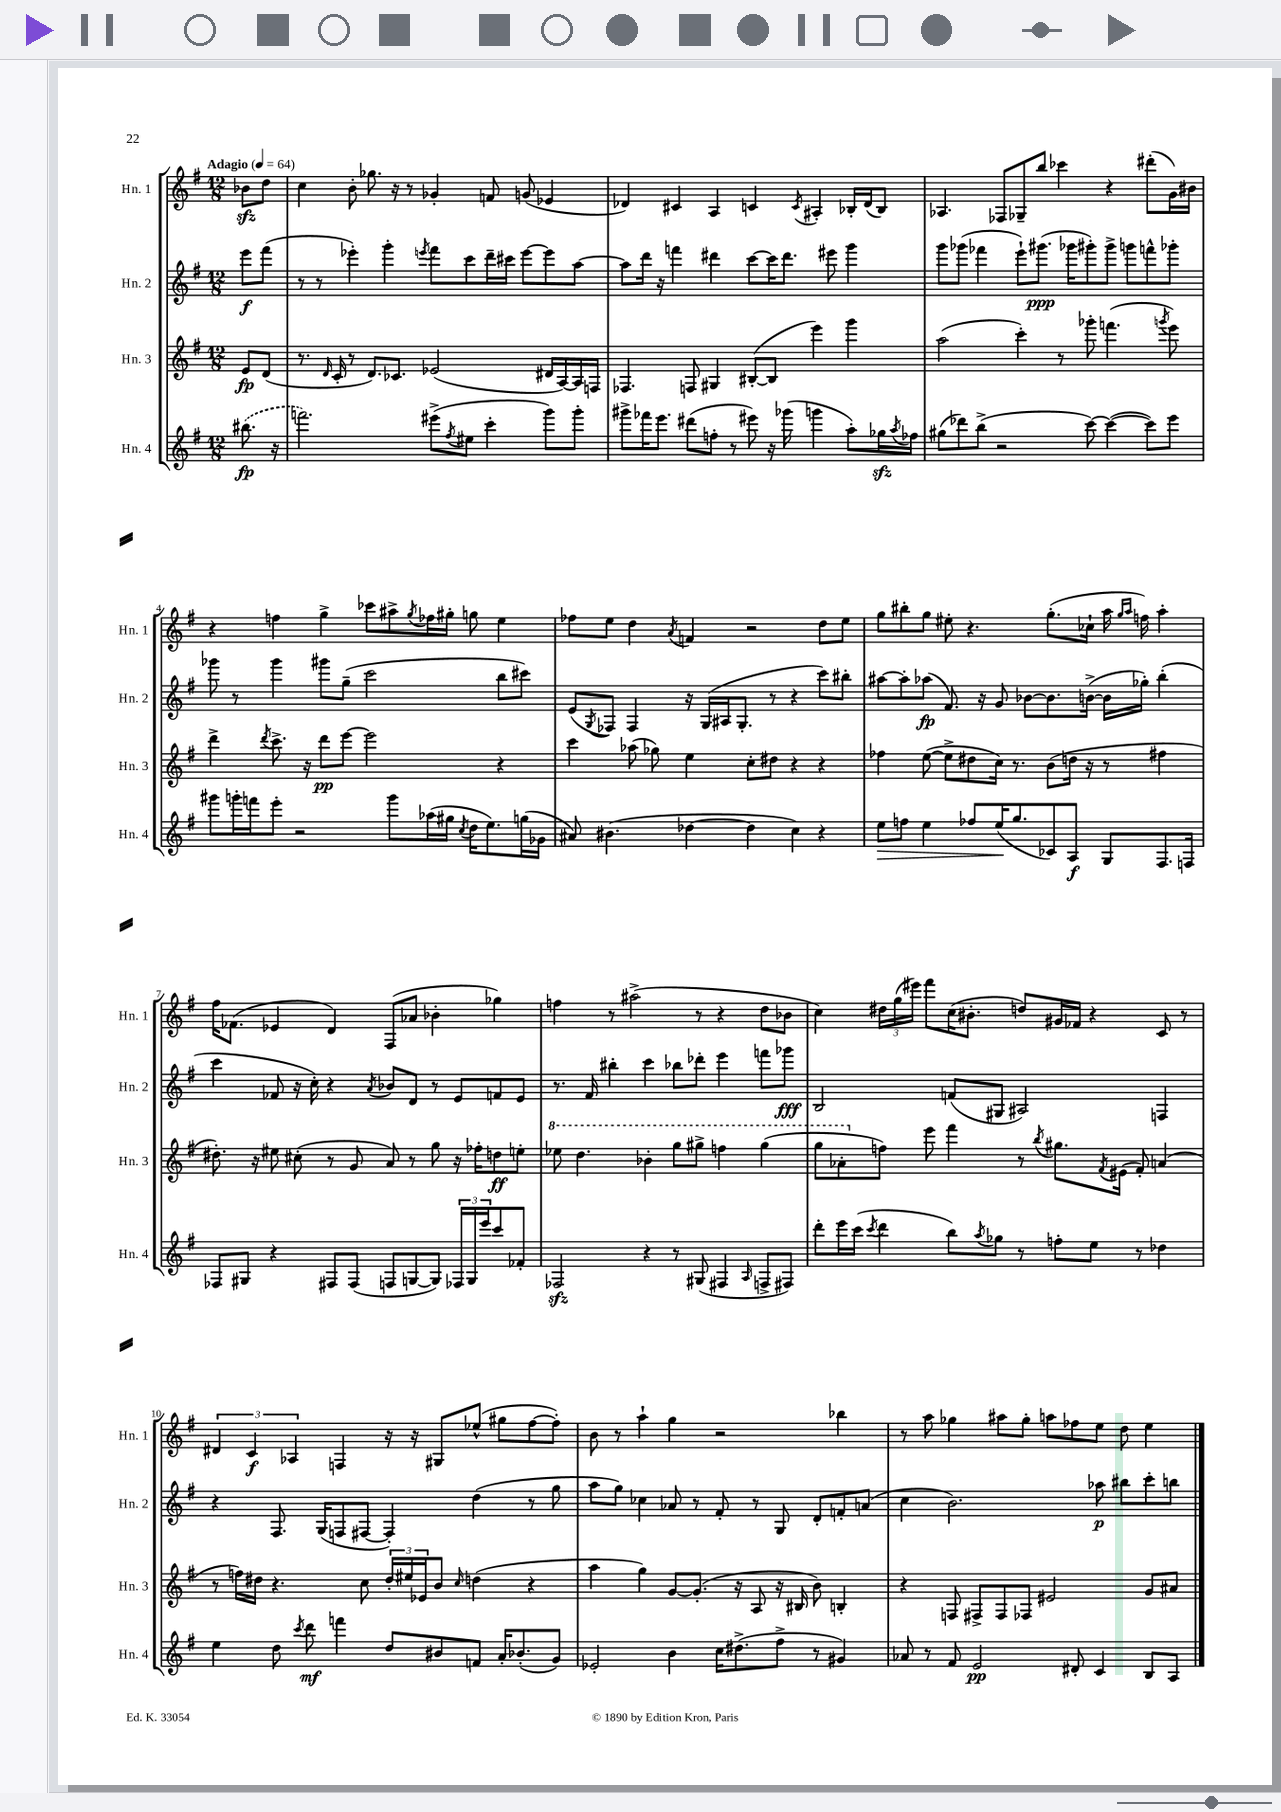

**kern	**kern	**kern	**kern
*staff4	*staff3	*staff2	*staff1
*clefG2	*clefG2	*clefG2	*clefG2
*k[f#]	*k[f#]	*k[f#]	*k[f#]
*M12/8	*M12/8	*M12/8	*M12/8
*MM64	*MM64	*MM64	*MM64
(8.bb#	8e	8eee	8b-
.	(8d	(8fff#	8dd
16r	.	.	.
=	=	=	=
2.fff)	8.r	8r	4cc
.	.	8r	.
.	16qqd	.	.
.	16c'	.	.
.	8r	4eee-')	8b'
.	8.d)	.	8.gg-
.	.	4ggg'	.
.	8.c-	.	16r
.	.	.	8r
.	.	8qeee	.
(8eee#^	(2e-	8fff#	4g-'
8qff#	.	.	.
8ee#	.	8ccc	.
4ccc'	.	16ddd~	8f
.	.	16ccc#	.
.	.	[8eee	(8g
8ggg)	16d#	8eee]	4e-
.	[16A)	.	.
8ggg'	16A]	[8aa	.
.	16F	.	.
=	=	=	=
8ggg#^	4.F-	8aa]	4d-)
16fff-	.	16ddd	.
8.eee	.	16r	.
.	.	4fff	4c#
(8ddd#	8F	.	.
8ff'	4G#	4ddd#	4A
8r	.	.	.
8eee#)	([8B#'	[8ccc	4c
16r	8B#]	16ccc]	.
(16ggg-	.	8.ddd#	.
.	.	.	8qc
4ggg	4eee)	.	4A#'
.	.	8eee#	.
8aa')	4ggg	4ggg	16B-'
.	.	.	(16d-
16gg-	.	.	8B-)
8qaa	.	.	.
16ff-	.	.	.
=	=	=	=
(8gg#	(2aa	8ggg	4.A-
8ddd-)	.	(8ggg-	.
(8bb^	.	4fff-	.
2r	.	.	8F-
.	4ccc')	8eee`)	8G-~
.	.	(8.ggg#	8bb
.	8r	.	4ccc-
.	.	16ggg-	.
[8ccc)	8ggg-'	8ggg#')	.
(4ccc_	(4.fff	8ggg#^	4r
.	.	8ggg	.
8ccc])	.	8fff^^	(8ddd#'
.	8qggg	.	.
8eee	8eee)	8ggg-'	16g)
.	.	.	16b#
=	=	=	=
8ggg#	4ddd^	8ggg-	4r
16ggg'	.	8r	.
16fff	.	.	.
.	8qddd	.	.
8eee'	8.ccc^	4ggg-	4ff
2r	.	.	.
.	16r	.	.
.	8ddd	8ggg#	4gg^
.	[8eee	(8gg~	.
.	2eee]	2ccc	8ccc-
8ggg	.	.	8aa#^
.	.	.	8qgg
(16aa-	.	.	16ff-
16gg#	.	.	16gg#'
8qcc	.	.	.
16dd	.	.	8gg
8.ee)	.	.	.
.	4r	8bb	4ee
(16gg	.	8ccc#)	.
16g-	.	.	.
=	=	=	=
8a#)	4ccc	(8e	8ff-
.	.	8qG	.
(4.b#	.	8F-)	8ee
.	(8aa-	4F-	4dd
.	8gg-)	.	.
.	.	.	8qa
[4dd-	4ee	16r	4f
.	.	(16G	.
.	.	16A#	.
.	.	8.G'	.
4dd-]	8cc'	.	2r
.	8dd#	8r	.
4cc)	4r	4r	.
4r	4r	8ccc)	8dd
.	.	8bb#'	8ee
=	=	=	=
8ee	4ff-	[8aa#	8gg
8ff	.	8aa#']	8bb#'
4ee	([8ee	(8aa-	8gg
.	8ee^]	8.f#)	8ee#'
8ff-	8dd#	.	4.r
.	.	16r	.
(16ee	16cc)	8g	.
8.gg	8.r	.	.
.	.	[8b-	.
8c-)	(8b	8.b-]	(8.gg'
8A	16dd	.	.
.	16r	([16b^	16cc-`
8G	8r	16b]	16aa
.	.	.	16qqgg
.	.	.	16qqaa
.	.	16gg-')	16ff)
8.F#	4ff#	(4bb'	4aa'
16F	.	.	.
=	=	=	=
8F-	8.dd#')	4ccc	16ff#
.	.	.	(8.f-
8G#	.	.	.
.	16r	.	.
4r	8ee#	8f-	4e-
.	(8cc#'	16r	.
.	.	16cc')	.
8F#	8r	4r	4d)
(8F#	8g	.	.
.	.	8qa	.
8F	8a)	8b-	(8F#
[8G	8r	8d	8a-
8G])	8gg	8r	4b-'
24F-	16r	8e	.
24G	.	.	.
.	16ff-'	.	.
24eee	.	.	.
8ccc	8dd	8f	4gg-)
8f-'	8ee'	8e	.
=	=	=	=
2F-	8eee-	8.r	4ff
.	4.ddd	.	.
.	.	16f#	.
.	.	4bb#'	8r
.	.	.	(2aa#^
4r	4bb-'	4ccc	.
8r	8ggg	8bb-	.
(8G#	8ggg#^	8ddd-'	8r
4F#	4fff	4eee	4r
16qqA	.	.	.
8F^	(4ggg#	8fff	8dd
8F#)	.	8ggg-	8b-
=	=	=	=
8ddd'	8ggg	2B	4cc)
16eee	8aa-'	.	.
(16ccc	.	.	.
8qccc	.	.	.
4ddd	8ff)	.	24dd#
.	.	.	(24gg
.	.	.	24eee#)
.	8eee	.	8fff#
8bb)	4fff#	(8f	(16cc
.	.	.	8.b#'
8qaa	.	.	.
8gg-	.	8G#	.
8r	8r	2A#)	8dd)
.	8qbb	.	.
8ff'	8.gg#	.	16g#
.	.	.	16f-
8ee	.	.	4r
.	8qf#	.	.
.	(16e#	.	.
8r	8f#')	.	.
4dd-	(4a	4F	8c
.	.	.	8r
=	=	=	=
4ee	8r	4r	6d#
.	16ff)	.	.
.	.	.	6c
.	16dd#	.	.
8dd	4.r	8.F#	.
.	.	.	6A-
8qccc	.	.	.
8ddd	.	.	.
.	.	(16G	.
4fff	.	8F	4F
.	8cc	[8F#	.
8dd	24dd#'	4F#'])	16r
.	24ee#	.	.
.	.	.	16r
.	24e-	.	.
8b#	8b	.	8G#
.	16qqcc	.	.
8f	(4dd	(4dd	(8ee-^^
16a'	.	.	8gg#
(8.b-'	.	.	.
.	4r	8r	[8ff#
8g)	.	8gg	8ff#'])
=	=	=	=
2e-'	4aa	8aa	8b
.	.	8gg)	8r
.	4gg)	4cc-	4aa`
4b	[8g	8a-	4gg
.	(8.g']	8r	.
16cc	.	8f#'	2r
(8.dd#^	16r	.	.
.	8A	8r	.
8ff#^	16r	8G	.
.	16B#	.	.
8r	8b)	8d'	.
4g#)	4B'	8f'	4bb-
.	.	(8a	.
=	=	=	=
8a-	4r	4cc	8r
8r	.	.	8aa
8f#	8F	2.b)	4gg-
2e	8F#^	.	.
.	8F#	.	8aa#
.	8F-	.	8gg-'
.	2e#	.	8aa
8d#'	.	.	8ff-
4c	.	8aa-	8ee
.	.	8bb#	8dd
8B	8g	8ccc'	4ee
8A	8a#	8bb	.
==	==	==	==
*-	*-	*-	*-
